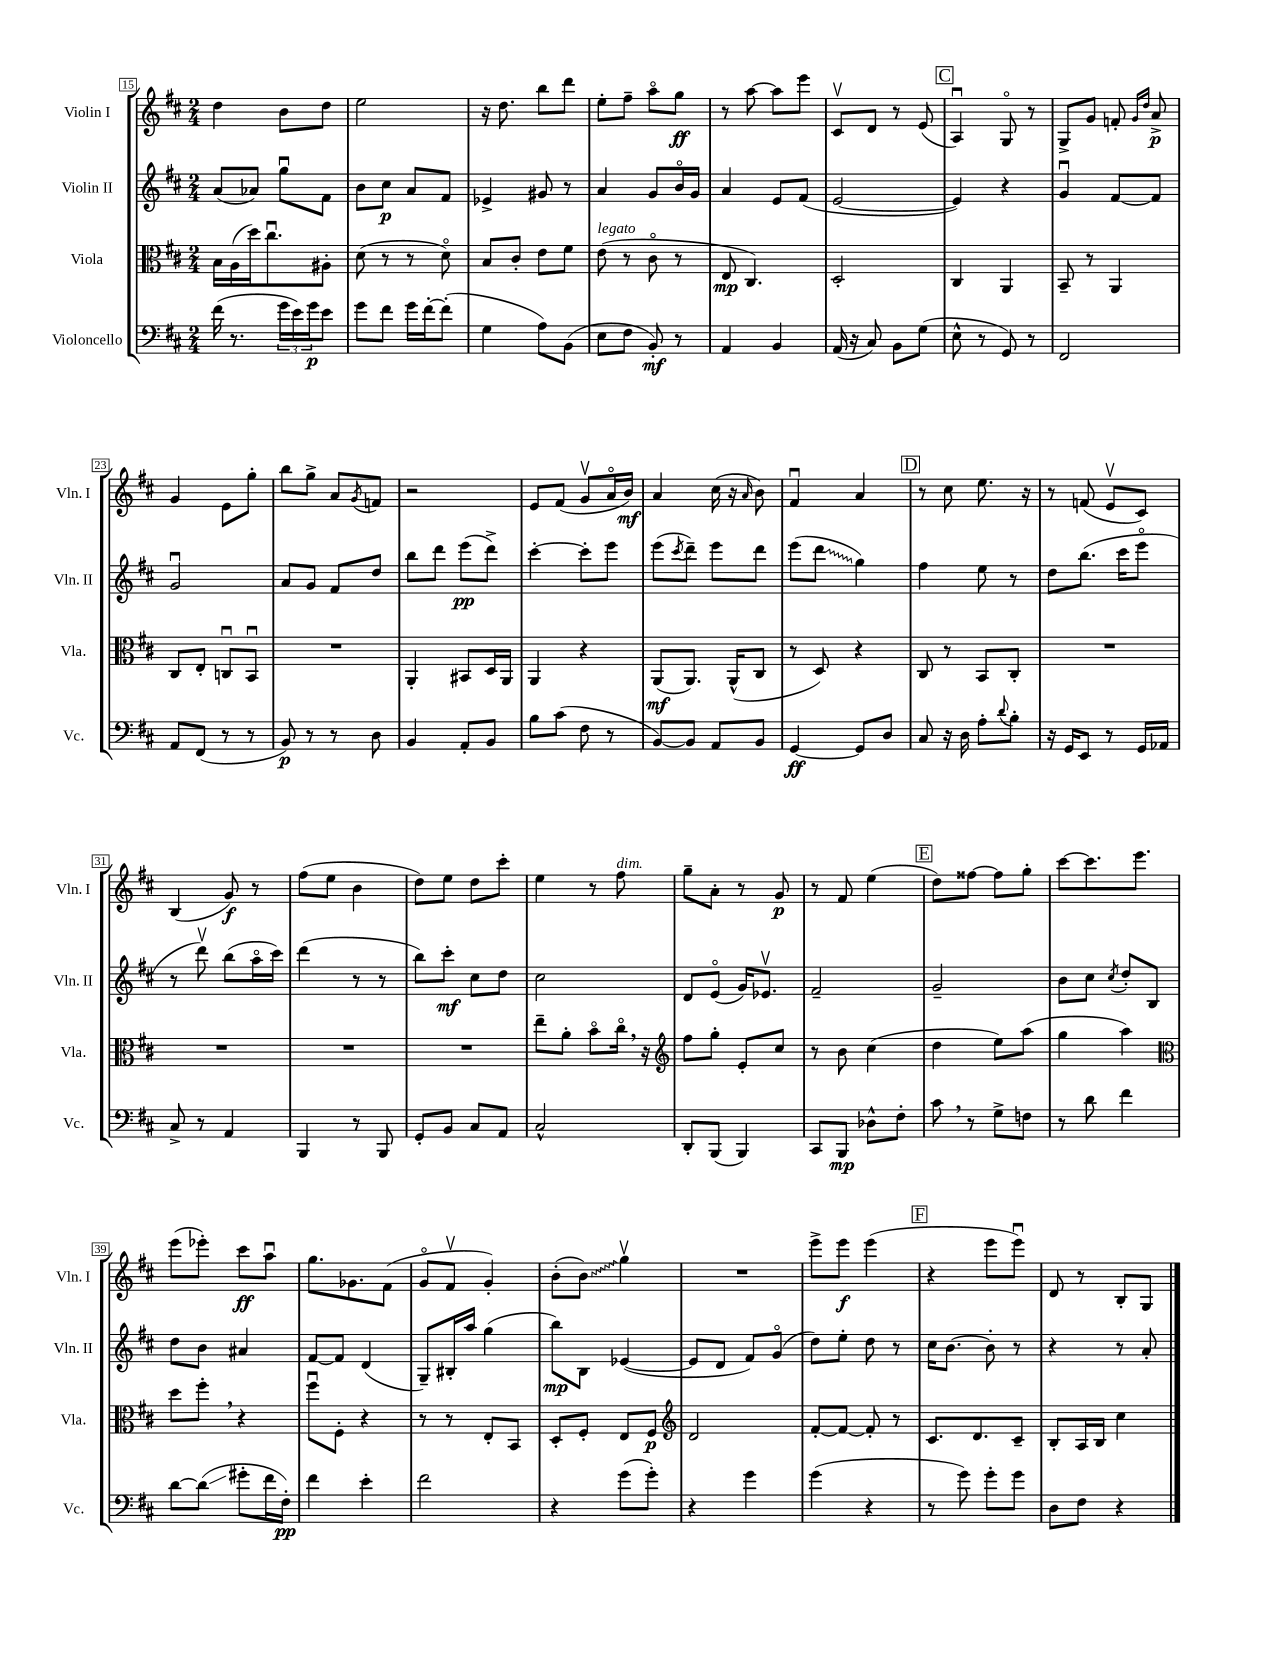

**kern	**kern	**kern	**kern
*staff4	*staff3	*staff2	*staff1
*clefF4	*clefC3	*clefG2	*clefG2
*k[f#c#]	*k[f#c#]	*k[f#c#]	*k[f#c#]
*M2/4	*M2/4	*M2/4	*M2/4
(16f#\	16B\LL	(8a/L	4dd\
8.r	(16A\	.	.
.	16dd\J)	8a-/J)	.
.	8.cc#u\	.	.
24g\LL	.	8ggu\L	8b\L
24e\)	.	.	.
24g\J	.	.	.
8e\J	8A#'\J	8f#\J	8dd\J
=	=	=	=
8g\L	(8d\	8b\L	2ee\
8f#\J	8r	8cc#\J	.
16g\LL	8r	8a/L	.
[16f#'\J	.	.	.
(8f#'\]J	8do\)	8f#/J	.
=	=	=	=
4G\	8B/L	4e-^/	16r
.	.	.	8.dd\
.	8c#'/J	.	.
8A\L)	8e\L	8g#/	8bb\L
(8BB\J	8f#\J	8r	8ddd\J
=	=	=	=
8E\L	(8e\	4a/	8ee'\L
8F#\J	8r	.	8ff#~\J
8BB'/)	8c#o\	8g/L	8aao\L
8r	8r	16bo/L	8gg\J
.	.	16g/JJ	.
=	=	=	=
4AA/	8E/	4a/	8r
.	4.C#/)	.	[8aa\
4BB/	.	8e/L	8aa\]L
.	.	(8f#/J	8eee\J
=	=	=	=
(16AA/	2D'/	[2e/	8c#v/L
16r	.	.	.
8C#/)	.	.	8d/J
8BB\L	.	.	8r
(8G\J	.	.	(8e/
=	=	=	=
8E^^\	4C#/	4e/])	4Au/)
8r	.	.	.
8GG/)	4AA/	4r	8Go/
8r	.	.	8r
=	=	=	=
2FF#/	8BB~/	4gu/	8G^/L
.	8r	.	8g/J
.	4AA/	[8f#/L	8f'/
.	.	.	16qqg/LL
.	.	.	16qqdd/JJ
.	.	8f#/]J	8a^/
=	=	=	=
8AA/L	8C#/L	2gu/	4g/
(8FF#/J	8E'/J	.	.
8r	8Cu/L	.	8e\L
8r	8BBu/J	.	8gg'\J
=	=	=	=
8BB/)	2r	8a/L	8bb\L
8r	.	8g/J	8gg^\J
8r	.	8f#/L	8a/L
.	.	.	8qg/
8D\	.	8dd/J	8f/J
=	=	=	=
4BB/	4AA'/	8bb\L	2r
.	.	8ddd\J	.
8AA'/L	8BB#/L	(8eee\L	.
8BB/J	16D/L	8ddd^\J)	.
.	16AA/JJ	.	.
=	=	=	=
8B\L	4AA/	[4ccc#'\	8e/L
(8c#\J	.	.	(8f#/J
8F#\	4r	8ccc#'\]L	8gv/L
8r	.	8eee\J	16ao/L
.	.	.	16b/JJ)
=	=	=	=
[8BB/L)	(8AA/L	(8eee\L	4a/
.	.	8qccc#/	.
8BB/]J	8.AA/J)	8ddd~\J)	.
8AA/L	.	8eee\L	(16cc#\
.	(16AA^^/LK	.	16r
.	.	.	16qqa/
8BB/J	8C#/J	8ddd\J	8b\)
=	=	=	=
[4GG/	8r	(8eee\L	4f#u/
.	8D/)	8ddd\J	.
8GG/]L	4r	4gg\)	4a/
8D/J	.	.	.
=	=	=	=
8C#/	8C#/	4ff#\	8r
16r	8r	.	8cc#\
16D\	.	.	.
8A'\L	8BB/L	8ee\	8.ee\
8qqd/	.	.	.
8B'\J	8C#'/J	8r	.
.	.	.	16r
=	=	=	=
16r	2r	8dd\L	8r
16GG/LK	.	.	.
8EE/J	.	(8.bb\J	(8f/
8r	.	.	8ev/L
.	.	16ccc#\LK	.
16GG/LL	.	8eeeo\J	8c#/J)
16AA-/JJ	.	.	.
=	=	=	=
8C#^/	2r	8r	(4B/
8r	.	8dddv\)	.
4AA/	.	(8bb\L	8g/)
.	.	16aao\L	8r
.	.	16ccc#\JJ)	.
=	=	=	=
4BBB/	2r	(4ddd\	(8ff#\L
.	.	.	8ee\J
8r	.	8r	4b\
8BBB/	.	8r	.
=	=	=	=
8GG'/L	2r	8bb\L)	8dd\L)
8BB/J	.	8ccc#'\J	8ee\J
8C#/L	.	8cc#\L	8dd\L
8AA/J	.	8dd\J	8ccc#'\J
=	=	=	=
2C#^^/	8ee~\L	2cc#\	4ee\
.	8a'\J	.	.
.	8bo\L	.	8r
.	16cc#o\Jk	.	8ff#\
.	16r	.	.
=	=	=	=
*	*clefG2	*	*
8DD'/L	8ff#\L	8d/L	8gg~\L
(8BBB/J	8gg'\J	(8eo/J	8a'\J
4BBB/)	8e'/L	16g/LK)	8r
.	.	8.e-v/J	.
.	8cc#/J	.	8g/
=	=	=	=
8CC#/L	8r	2f#~/	8r
8BBB/J	8b\	.	8f#/
8D-^^\L	(4cc#\	.	(4ee\
8F#'\J	.	.	.
=	=	=	=
8c#\	4dd\	2g~/	8dd\L)
8r	.	.	[8ff##\J
8G^\L	8ee\L)	.	8ff##\]L
8F\J	(8aa\J	.	8gg'\J
=	=	=	=
8r	4gg\	8b\L	[8ccc#\L
8d\	.	8cc#\J	8.ccc#\]
.	.	8qcc#/	.
4f#\	4aa\)	8dd'/L	.
.	.	.	8.eee\J
.	.	8B/J	.
=	=	=	=
*	*clefC3	*	*
[8d\L	8dd\L	8dd\L	(8eee\L
(8d\]J	8ff#'\J	8b\J	8eee-'\J)
8g#'\L	4r	4a#/	8ccc#\L
16f#\L	.	.	8aau\J
16F#'\JJ)	.	.	.
=	=	=	=
4f#\	8ff#u\L	[8f#/L	8.gg\L
.	8F#'\J	8f#/]J	.
.	.	.	8.g-\
4e'\	4r	(4d/	.
.	.	.	(8f#\J
=	=	=	=
2f#\	8r	8G~/L)	8go/L
.	8r	16B#'/L	8f#v/J
.	.	16aa/JJ	.
.	8E'/L	(4gg\	4g'/)
.	8BB/J	.	.
=	=	=	=
4r	8D'/L	8bb\L)	(8b'\L
.	8F#'/J	8B\J	8b\J)
(8g\L	8E/L	([4e-/	4ggv\
8g'\J)	8F#/J	.	.
=	=	=	=
*	*clefG2	*	*
4r	2d/	8e-/]L	2r
.	.	8d/J	.
4g\	.	8f#/L)	.
.	.	(8go/J	.
=	=	=	=
(4g\	[8f#'/L	8dd\L)	8eee^\L
.	8f#/_J	8ee'\J	8eee\J
4r	8f#'/]	8dd\	(4eee\
.	8r	8r	.
=	=	=	=
8r	8.c#/L	16cc#\LK	4r
.	.	[8.b\J	.
8g\)	.	.	.
.	8.d/	.	.
8g'\L	.	8b'\]	8eee\L
8g\J	8c#~/J	8r	8eeeu\J)
=	=	=	=
8D\L	8B'/L	4r	8d/
8F#\J	16A/L	.	8r
.	16B/JJ	.	.
4r	4cc#\	8r	8B'/L
.	.	8a'/	8G/J
==	==	==	==
*-	*-	*-	*-
